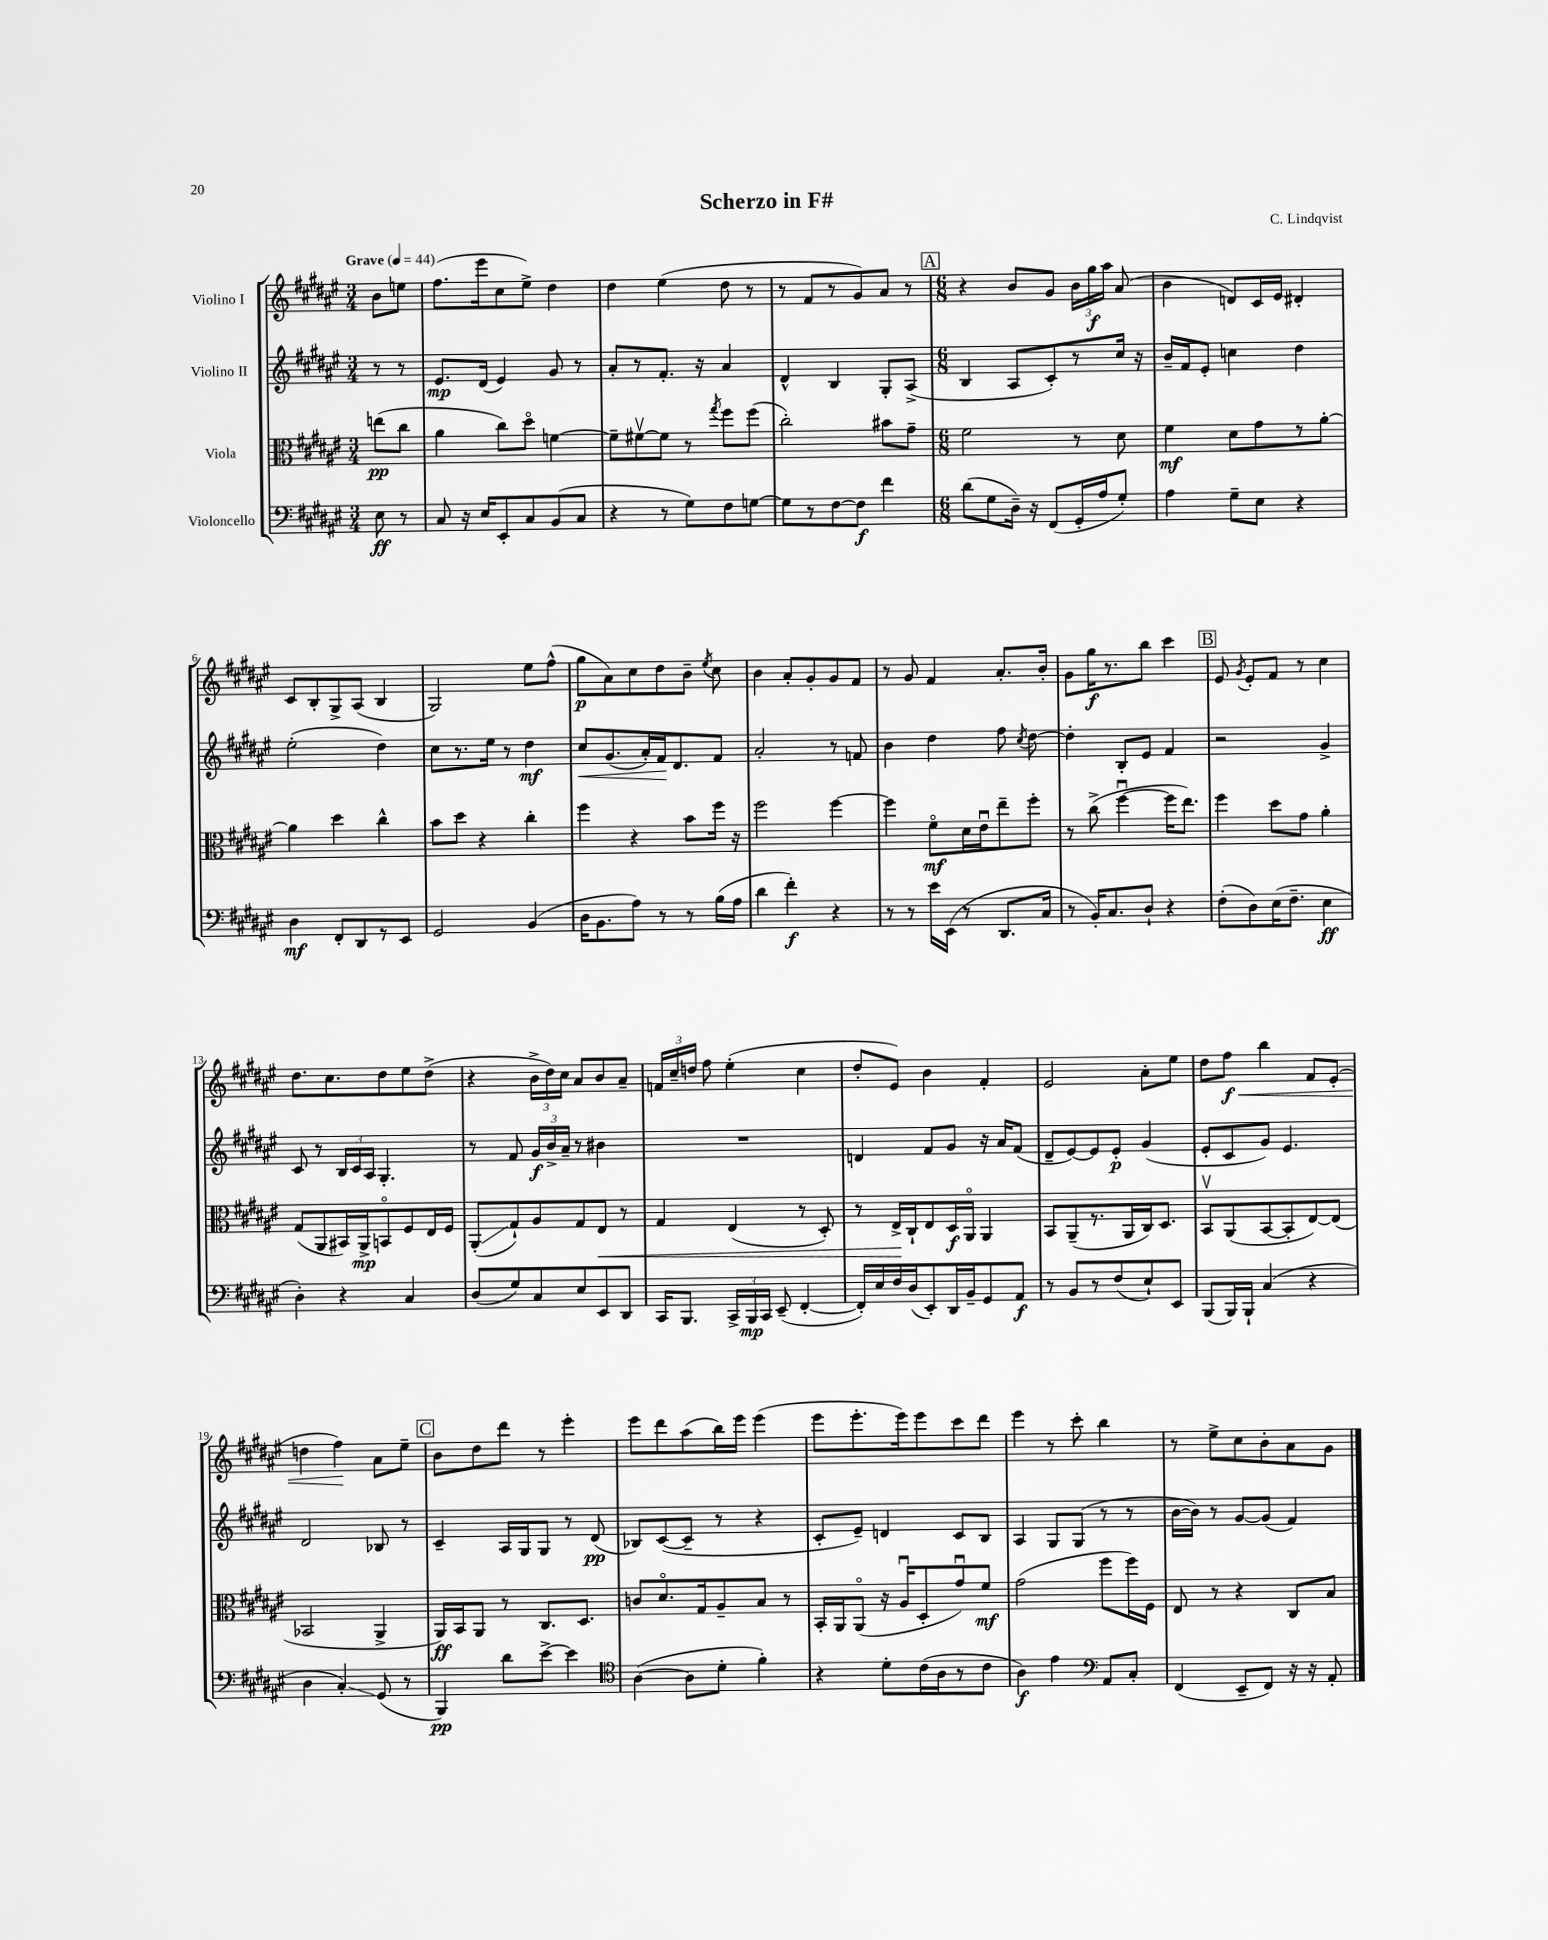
\header { title = "Scherzo in F#" composer = "C. Lindqvist" }
<<
\new StaffGroup <<
\new Staff = "s0" \with { instrumentName = "Violino I" } {
    \clef treble \key fis \major \numericTimeSignature \time 3/4 \partial 4 \tempo "Grave" 4 = 44
    \autoBeamOff b'8[ e''8] |
    fis''8.[( eis'''16 cis''8 eis''8]->) dis''4 |
    dis''4 eis''4( dis''8 r8 |
    r8 fis'8[ r8 gis'8) ais'8] r8 |
    \mark \markup { \box "A" } \numericTimeSignature \time 6/8 r4 b'8[ gis'8] \tuplet 3/2 { b'16[ gis''16\f ais''16] } ais'8( |
    b'4 d'8[) cis'16 eis'16] dis'4-. |
    cis'8[ b8-. gis8-> ais8]( b4 |
    gis2) eis''8[ fis''8]-^( |
    gis''8[\p ais'8) cis''8 dis''8 b'8]-- \acciaccatura { eis''8 } cis''8 |
    b'4 ais'8[-. gis'8-. gis'8 fis'8] |
    r8 gis'8 fis'4 ais'8.[-. b'16]-. |
    gis'8[ gis''16\f r8. b''8] cis'''4 |
    \mark \markup { \box "B" } eis'8 \acciaccatura { gis'8 } eis'8[-. fis'8] r8 cis''4 |
    dis''8.[ cis''8. dis''8 eis''8 dis''8]->( |
    r4 \tuplet 3/2 { b'16[-> dis''16) cis''16] } ais'8[ b'8 ais'8]-- |
    \tuplet 3/2 { f'16[ cis''16-- d''16] } fis''8 eis''4-.( cis''4 |
    dis''8[-. eis'8]) b'4 fis'4-. |
    eis'2 ais'8[-. eis''8] |
    dis''8[ fis''8]\f\< b''4 fis'8[ eis'8]-.( |
    d''4 fis''4\!) ais'8[ eis''8]-- |
    \mark \markup { \box "C" } b'8[ dis''8 dis'''8] r8 eis'''4-. |
    eis'''8[ dis'''8 ais''8( b''16) eis'''16] eis'''4( |
    eis'''8[ eis'''8.-. eis'''16) eis'''8 cis'''8 dis'''8] |
    eis'''4 r8 cis'''8-. b''4 |
    r8 eis''8[-> cis''8 b'8-. ais'8 gis'8] \bar "|." |
}
\new Staff = "s1" \with { instrumentName = "Violino II" } {
    \clef treble \key fis \major \numericTimeSignature \time 3/4 \partial 4
    \autoBeamOff r8 r8 |
    eis'8.[\mp dis'16]( eis'4) gis'8 r8 |
    ais'8[-. r8 fis'8.]-. r16 ais'4 |
    dis'4-^ b4 gis8[-. ais8]->( |
    \mark \markup { \box "A" } \numericTimeSignature \time 6/8 b4 ais8[ cis'8-.) r8 cis''16] r16 |
    b'16[-- fis'16 eis'8]-. c''4 dis''4 |
    eis''2-.( dis''4) |
    cis''8[ r8. eis''16] r8 dis''4\mf |
    cis''8[\< gis'8.( ais'16-.) fis'16\! dis'8. fis'8] |
    ais'2-. r8 f'8 |
    b'4 dis''4 fis''8 \acciaccatura { cis''8 } dis''8~ |
    dis''4-. b8[-. eis'8] fis'4 |
    \mark \markup { \box "B" } r2 gis'4-> |
    cis'8 r8 \tuplet 3/2 { b16[ cis'16 ais16] } gis4.-. |
    r8 fis'8 \tuplet 3/2 { gis'16[\f b'16-> ais'16]-- } r8 bis'4 |
    R2. |
    d'4 fis'8[ gis'8] r16 ais'16[ fis'8]( |
    dis'8[-- eis'8~) eis'8 eis'8]-.\p gis'4( |
    eis'8[-. cis'8 gis'8]) eis'4. |
    dis'2 bes8 r8 |
    \mark \markup { \box "C" } cis'4-- ais16[ gis16 gis8] r8 dis'8\pp( |
    bes8[) cis'8~( cis'8]-- r8 r4 |
    cis'8[-. eis'8]--) d'4 cis'8[ b8] |
    ais4 gis8[ gis8]( r8 r8 |
    b'16[~ b'16]) r8 gis'8[~ gis'8]( fis'4) \bar "|." |
}
\new Staff = "s2" \with { instrumentName = "Viola" } {
    \clef alto \key fis \major \numericTimeSignature \time 3/4 \partial 4
    \autoBeamOff e''8[\pp( cis''8] |
    ais'4 cis''8[) dis''8]\flageolet f'4~ |
    f'8[-- fis'8~\upbow fis'8] r8 \acciaccatura { gis''8 } fis''8[ fis''8]( |
    cis''2-.) bis'8[ gis'8]-- |
    \mark \markup { \box "A" } \numericTimeSignature \time 6/8 fis'2 r8 dis'8 |
    fis'4\mf dis'8[ gis'8 r8 ais'8]~-. |
    ais'4 dis''4 cis''4-^ |
    b'8[ dis''8] r4 cis''4-. |
    fis''4 r4 b'8[ fis''16] r16 |
    fis''2 fis''4~ |
    fis''4 fis'8[\flageolet\mf dis'16 eis'16\downbow eis''8-- fis''8]-. |
    r8 cis''8->( fis''4~\downbow fis''16[ eis''8.]) |
    \mark \markup { \box "B" } fis''4 dis''8[ gis'8] ais'4-. |
    gis8[( ais,8 bis,16) ais,16->\mp b,8\flageolet fis8 eis16 fis16] |
    ais,8[-.\glissando( gis8-!) ais8 gis8 eis8]\< r8 |
    gis4 eis4( r8 dis8-.) |
    r8 eis16[->\! cis16-! eis8 dis16\f ais,16]\flageolet ais,4 |
    b,8[ ais,8--( r8. ais,16 cis16) dis8.] |
    b,8[\upbow ais,8( b,8~ b,8-. eis8~) eis8]( |
    bes,2 ais,4-> |
    \mark \markup { \box "C" } ais,16[\ff) b,16 ais,8] r8 cis8.[ dis8.] |
    c'8[ dis'8.\flageolet gis16 ais8-- b8] r8 |
    b,16[-. ais,16 ais,8]\flageolet( r16 ais16[\downbow dis8-. gis'8\downbow) fis'8]\mf |
    gis'2( fis''8[ fis''16) fis16] |
    eis8 r8 r4 cis8[ b8] \bar "|." |
}
\new Staff = "s3" \with { instrumentName = "Violoncello" } {
    \clef bass \key fis \major \numericTimeSignature \time 3/4 \partial 4
    \autoBeamOff eis8\ff r8 |
    cis8 r16 eis16[ eis,8-. cis8 b,8( cis8] |
    r4 r8 gis8[) fis8 g8]~ |
    g8[ r8 fis8~ fis8]\f fis'4 |
    \mark \markup { \box "A" } \numericTimeSignature \time 6/8 dis'8[( gis8 dis16]--) r16 fis,8[( gis,16-. ais16 gis8]-.) |
    ais4 gis8[-- eis8] r4 |
    dis4\mf fis,8[-. dis,8 r8 eis,8] |
    gis,2 b,4( |
    dis16[ b,8. ais8]) r8 r8 b16[( ais16] |
    dis'4 fis'4-.\f) r4 |
    r8 r8 eis'16[ eis,16]( r8 dis,8.[ cis16] |
    r8 b,16[-.) cis8. dis8]-! r4 |
    \mark \markup { \box "B" } fis8[-.( dis8) eis16( fis8.]-- eis4\ff |
    dis4-.) r4 cis4 |
    dis8[( gis8) cis8 eis8 eis,8 dis,8] |
    cis,16[ b,,8.] \tuplet 3/2 { cis,16[-> b,,16\mp cis,16] } eis,8--( fis,4~-. |
    fis,16[-.) eis16 fis16 dis16( eis,8-.) dis,16 b,16-- gis,8 ais,8]\f |
    r8 b,8[ r8 fis8( eis8-!) eis,8] |
    b,,8[( b,,16) b,,16]-! cis4( r4 |
    dis4 cis4-.\glissando) gis,8( r8 |
    \mark \markup { \box "C" } b,,4\pp) dis'8[ eis'8]~-> eis'4 |
    \clef tenor ais4~( ais8[ dis'8]-. fis'4-.) |
    r4 dis'8[-. cis'16( ais16 r8 cis'8] |
    ais4\f) eis'4 \clef bass ais,8[ cis8]-. |
    fis,4( eis,8[-- fis,8]) r16 r16 ais,8-. \bar "|." |
}
>>
>>
